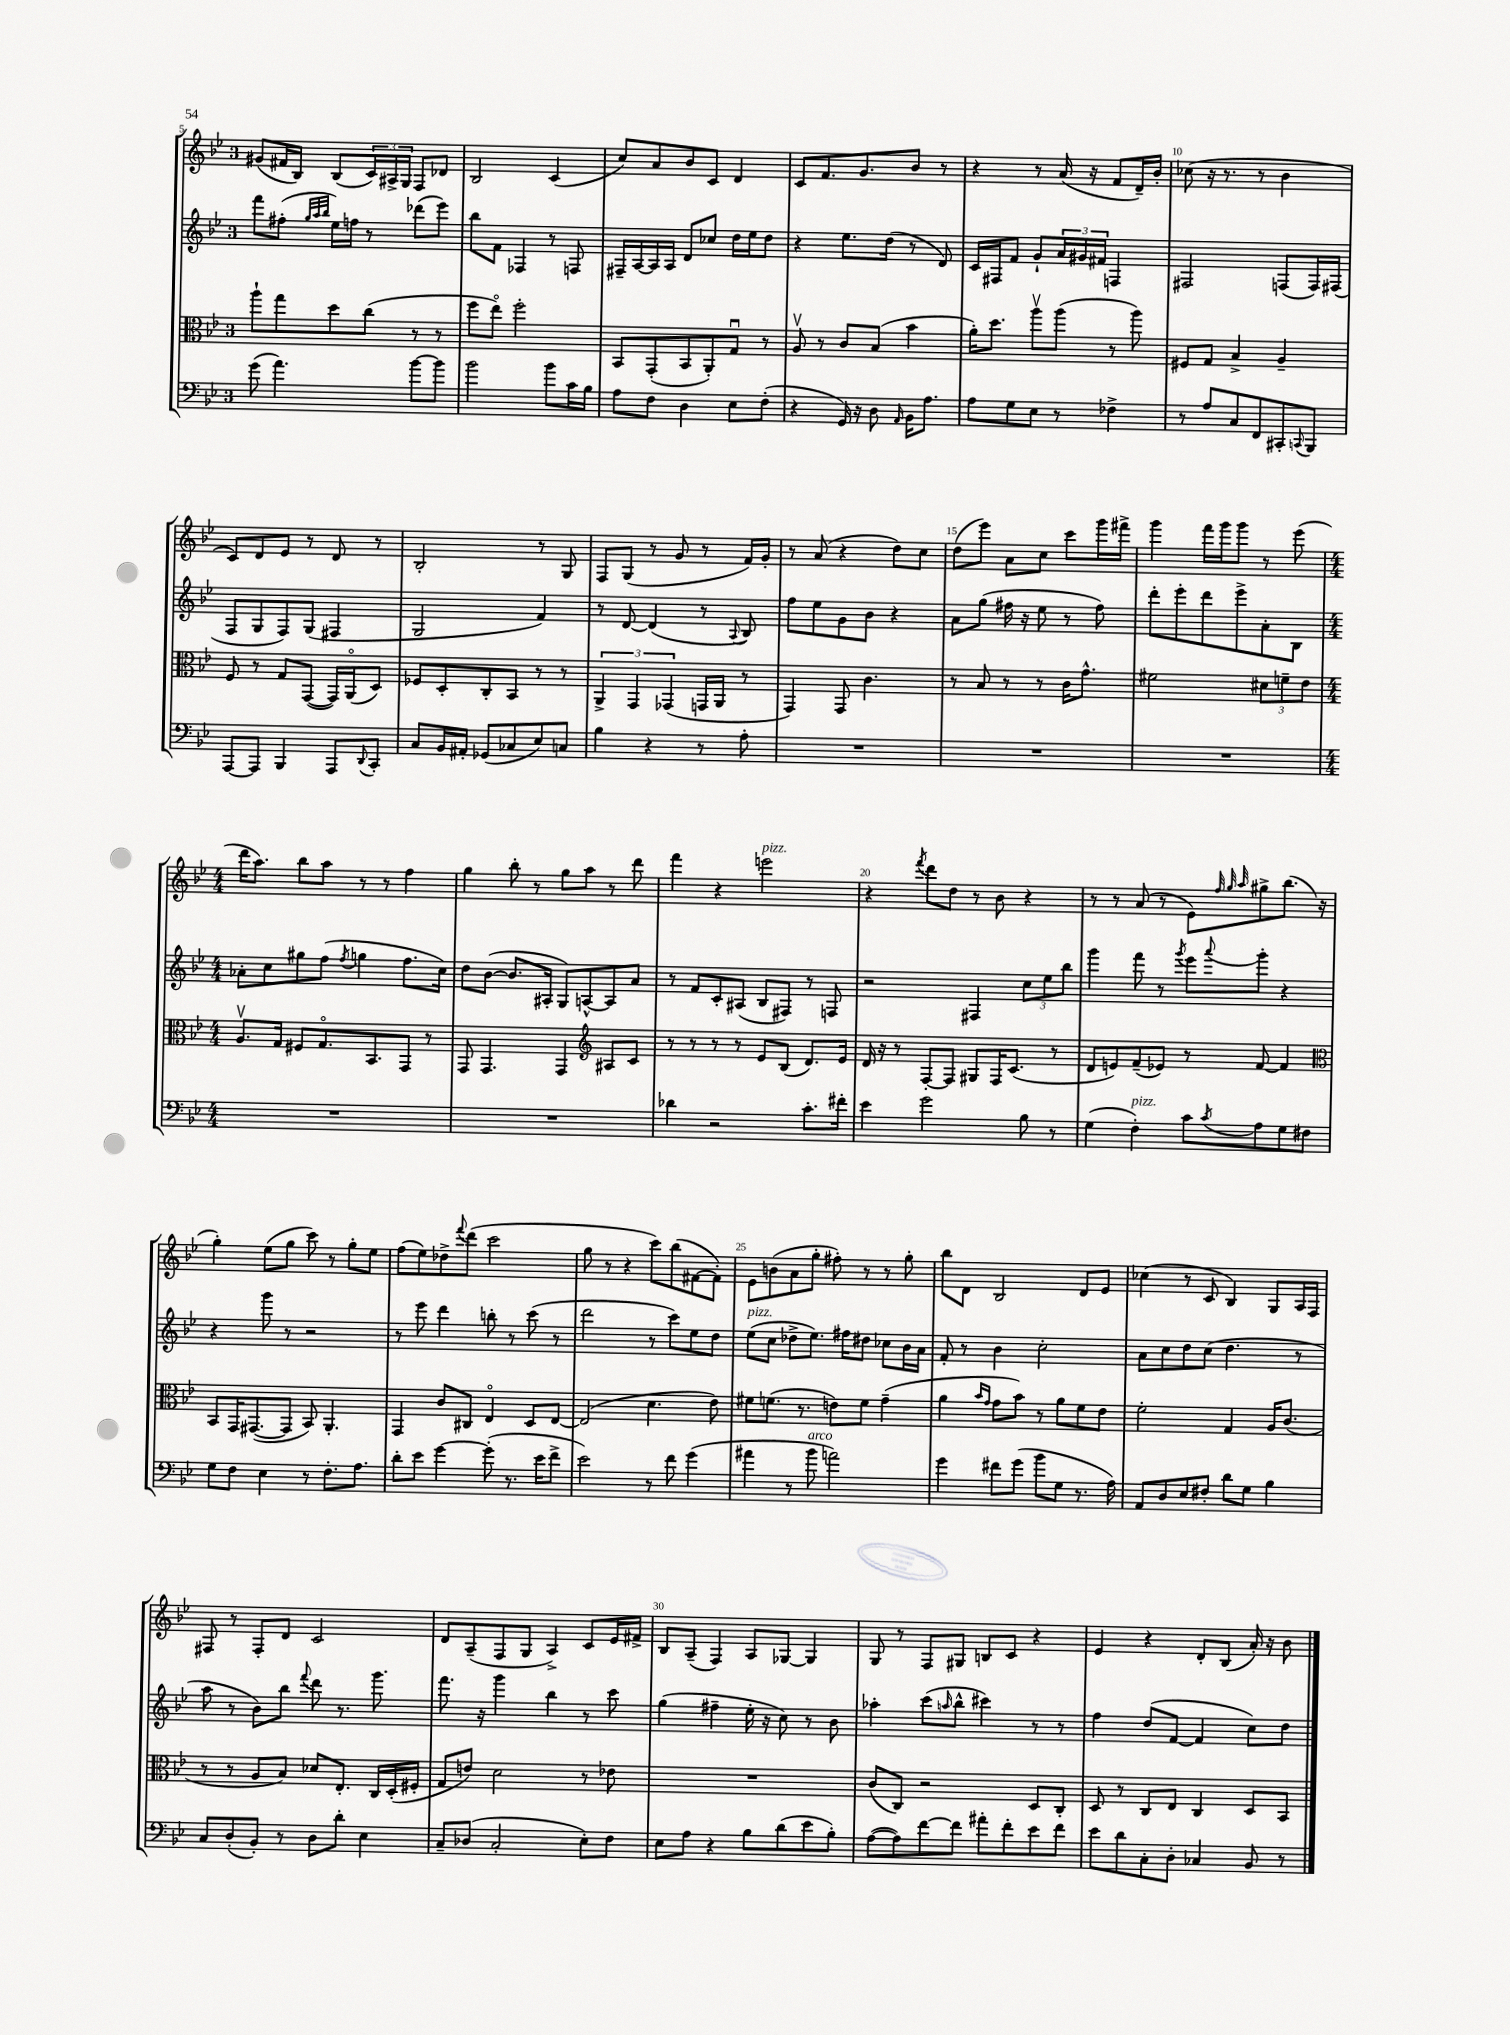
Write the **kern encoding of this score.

**kern	**kern	**kern	**kern
*staff4	*staff3	*staff2	*staff1
*clefF4	*clefC3	*clefG2	*clefG2
*k[b-e-]	*k[b-e-]	*k[b-e-]	*k[b-e-]
*M3/4	*M3/4	*M3/4	*M3/4
(8g	8aa`	8fff	(8g#
4.a)	8gg	(8ff#'	16f#
.	.	.	16B-)
.	.	32qqgg	.
.	.	32qqaa	.
.	.	32qqbb-	.
.	8dd	16ee-)	(8B-
.	.	16ff	.
.	(8cc	8r	24c)
.	.	.	24A#^
.	.	.	24G
[8b-	8r	(8ddd-	8F
8b-]	8r	8eee-)	8d-
=	=	=	=
2b-	8ff	8bb-	2B-
.	8ee-o)	8f	.
.	2ff'	4F-	.
8b-	.	8r	(4c
16c	.	8F	.
16B-	.	.	.
=	=	=	=
8A	8BB-	16F#~	8cc)
.	.	[16A	.
8F	(8GG'	16A]	8a
.	.	16A	.
4D	8BB-	8d	8b-
.	8AA')	8cc-	8c
8E-	8Gu	16dd	4d
.	.	16ee-	.
(8F'	8r	8dd	.
=	=	=	=
4r	8Av	4r	8c
.	8r	.	8.f
16GG)	8c	8.ee-	.
16r	.	.	8.g
8D	(8B-	.	.
.	.	(16dd	.
16qqAA	.	.	.
16BB-	4b-	8r	8b-
8.A	.	.	.
.	.	8d)	8r
=	=	=	=
8A	16a')	16c	4r
.	8.dd	16F#	.
8G	.	8f	.
8E-	8aav	8g`	8r
8r	(8aa	24a	(16a
.	.	24g#	.
.	.	.	16r
.	.	24f#	.
4F-^	8r	4F	8f
.	8aa)	.	16d~)
.	.	.	16b-'
=	=	=	=
8r	8F#	2F#	(8cc-
8A	8G	.	16r
.	.	.	8.r
8C	4B-^	.	.
8FF	.	.	8r
8CC#'	4A~	(8F	4b-
8qqCC	.	.	.
8BBB-	.	16F)	.
.	.	(16F#	.
=	=	=	=
[8AAA	8F	8F	8c)
8AAA]	8r	8G	8d
4BBB-	8G	8F)	8e-
.	([8GG	(8G	8r
8AAA	16GG])	4F#	8d
.	(16AAo	.	.
8qqDD	.	.	.
8CC'	8D)	.	8r
=	=	=	=
8C	8F-	2G	2B-'
16BB-	8D'	.	.
16AA#'	.	.	.
(8GG-	8C'	.	.
8C-	8BB-	.	.
8E-)	8r	4f)	8r
8C	8r	.	8G
=	=	=	=
4B-	6AA^	8r	8F
.	.	[8d	(8G
.	6GG	.	.
4r	.	(4d]	8r
.	(6GG-	.	.
.	.	.	8g
8r	16GG	8r	8r
.	16AA	.	.
.	.	8qqA	.
8A'	8r	8B-)	16f)
.	.	.	16g'
=	=	=	=
2.r	4GG)	8ff	8r
.	.	8ee-	(8a
.	8GG	8g	4r
.	4.c	8b-	.
.	.	4r	8dd)
.	.	.	8cc
=	=	=	=
2.r	8r	8a	(8dd
.	8B-	(8gg	8eee-)
.	8r	16ff#	8a
.	.	16r	.
.	8r	8ee-	8cc
.	16c	8r	8ccc
.	8.g^^	.	.
.	.	8ff#)	16ggg
.	.	.	16fff#^
=	=	=	=
2.r	2f#	8ddd'	4ggg
.	.	8eee-'	.
.	.	8ddd	16fff
.	.	.	16ggg
.	.	8eee-^	8ggg
.	12d#	8a'	8r
.	12f~	.	.
.	.	8B-	(8eee-
.	12e-	.	.
=	=	=	=
*M4/4	*M4/4	*M4/4	*M4/4
1r	8.Av	8a-'	16ddd
.	.	.	8.aa)
.	.	8cc	.
.	16G	.	.
.	8F#	8gg#	8bb-
.	8.Go	(8ff	8aa
.	.	8qff	.
.	.	4gg	8r
.	8.BB-	.	.
.	.	.	8r
.	8GG	8.ff	4ff
.	8r	.	.
.	.	16cc)	.
=	=	=	=
1r	8GG	8dd	4gg
.	4.GG	([8b-	.
.	.	8.b-]	8bb-'
.	.	.	8r
.	.	16A#'	.
.	4GG	8G)	8gg
.	.	[8A^^	8aa
*	*clefG2	*	*
.	8A#	8A]	8r
.	8c	8a	8ddd
=	=	=	=
4d-	8r	8r	4fff
.	8r	8f	.
2r	8r	8c'	4r
.	8r	(8A#	.
.	8e-	8B-	2eee
.	(8B-	8F#)	.
8.c'	8.d)	8r	.
.	.	8F	.
16f#'	16e-	.	.
=	=	=	=
4e-	16d	2r	4r
.	16r	.	.
.	8r	.	.
.	.	.	8qfff
2g	[8F'	.	8ddd
.	8F]	.	8dd
.	8G#	4F#	8r
.	16F	.	8b-
.	(8.c	.	.
8B-	.	12cc	4r
.	.	12ee-	.
8r	8r	.	.
.	.	12bb-	.
=	=	=	=
(4G	8d	4ggg	8r
.	8e)	.	8r
4F')	(8f~	8fff	(8a
.	8e-)	8r	8r
.	.	8qggg	.
8c	8r	8eee-	8e-)
.	.	.	32qqff
.	.	.	32qqgg
8qc	.	8qqaaa	32qqaa
8A	[8f	8ggg'	8gg#^
8G	4f]	4r	(8.bb-
8F#	.	.	.
.	.	.	16r
=	=	=	=
*	*clefC3	*	*
8G	8BB-	4r	4gg')
8F	16GG	.	.
.	([8.GG#	.	.
4E-	.	8ggg	(8ee-
.	8GG#]	8r	8gg
8r	8BB-)	2r	8ccc)
8.F'	4.AA'	.	8r
.	.	.	8gg'
8.A	.	.	.
.	.	.	8ee-
=	=	=	=
8d'	4GG	8r	(8ff
8e-	.	8eee-	8ee-)
[4g	8c	4ddd	8dd-^
.	.	.	8qqfff
.	8C#	.	(8ddd
(8g']	4E-o	8bb'	2ccc
8.r	.	8r	.
.	8D	(8ccc	.
16e-	.	.	.
8f^	[8E-	8r	.
=	=	=	=
2e-)	(2E-]	2ddd	8gg
.	.	.	8r
.	.	.	4r
8r	4.d	8r	8ccc)
8f	.	8ccc)	(8bb-
(4g	.	8ee-	[8f#
.	8e-)	8dd	8f#'])
=	=	=	=
4a#	8f#	(8ee-	8e-
.	(8.f	8cc	(8b
8r	.	8dd-^	8a
.	8.r	.	.
8b-	.	8.ee-)	8gg'
2a)	8e)	.	8ff#')
.	.	16ff#	.
.	8f	8dd#	8r
.	(4g~	8cc-	8r
.	.	16b-	8gg'
.	.	16a	.
=	=	=	=
4g	4a	8f'	8bb-
.	.	8r	8d
.	16qqb-	.	.
.	16qqg	.	.
8f#	8g	4b-	2B-
(8g	8b-)	.	.
8b-	8r	2cc'	.
8G	8a	.	.
8.r	8f	.	8d
.	8e-	.	8e-
16A)	.	.	.
=	=	=	=
8AA	2f'	8a	(4cc-
8D	.	8cc	.
8E-	.	8dd	8r
8F#'	.	(8cc	8c
8d	4G	4.dd	4B-)
8G	.	.	.
4B-	16A	.	8G
.	(8.c	.	.
.	.	8r	16A
.	.	.	16F
=	=	=	=
8C	8r	8aa	8F#
(8D'	8r	8r	8r
8BB-')	8A	8b-)	8F#'
8r	8B-)	8bb-	8d
.	.	8qqfff	.
8D	8d-	8ddd	2c
8d'	8.E-'	8.r	.
4E-	.	.	.
.	16C	8.ggg	.
.	(16D'	.	.
.	16F#'	.	.
=	=	=	=
8C~	8G	8.fff	8d
(8D-	8e)	.	(8A~
.	.	16r	.
2C'	2d	4ggg	8F
.	.	.	8G
.	.	4bb-	4A^)
8E-')	8r	8r	8c
8F	8e-	8ccc	16e-
.	.	.	16f#^
=	=	=	=
8E-	1r	(4gg	8B-
8A	.	.	(8A~
4r	.	4ff#~	4F)
8B-	.	16ee-'	8A
.	.	16r	.
(8d	.	8cc)	[8G-
8e-	.	8r	4G-]
8B-')	.	8b-	.
=	=	=	=
([8A	(8c	4aa-'	8G
8A])	8C)	.	8r
[8f	2r	(8ccc	8F
.	.	16qqaa	.
8f]	.	8bb-^^	8G#
8a#'	.	4ccc#)	8B
8f'	.	.	8c
8e-	8D	8r	4r
8f	8C'	8r	.
=	=	=	=
8e-	8D	4ff	4e-
8d	8r	.	.
8C'	8C	(8dd	4r
8D'	8E-	[8f	.
4C-	4C	4f]	8d'
.	.	.	(8B-
8BB-	8D	8cc)	16a')
.	.	.	16r
8r	8BB-	8dd	8b-
==	==	==	==
*-	*-	*-	*-
